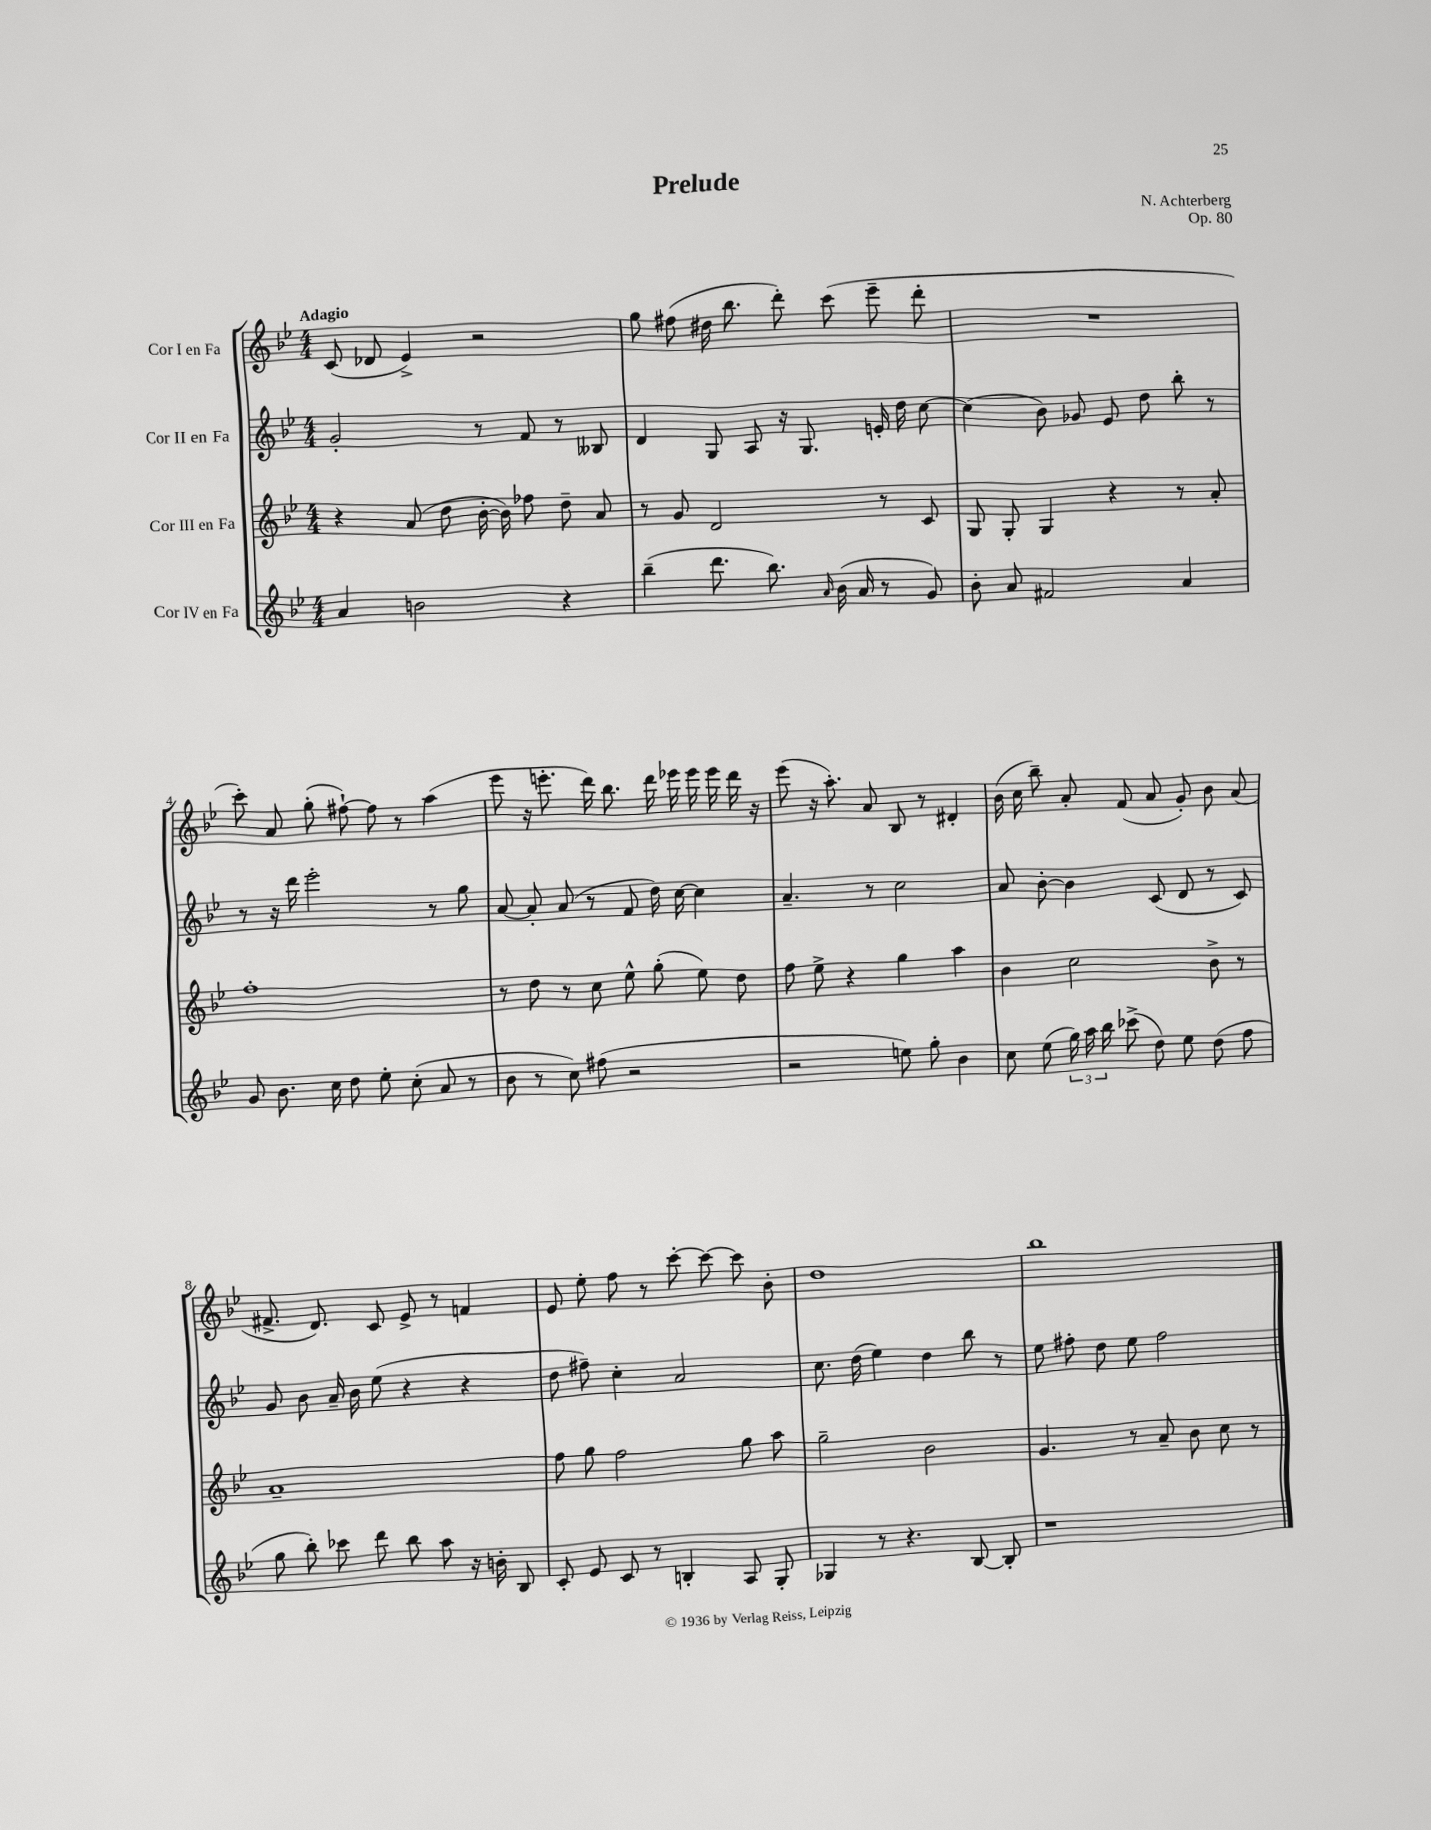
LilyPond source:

\header { title = "Prelude" composer = "N. Achterberg" opus = "Op. 80" }
<<
\new StaffGroup <<
\new Staff = "s0" \with { instrumentName = "Cor I en Fa" } {
    \clef treble \key bes \major \numericTimeSignature \time 4/4 \tempo "Adagio"
    \autoBeamOff c'8( des'8 ees'4->) r2 |
    g''8 fis''8( dis''16 bes''8. d'''8-.) c'''8( ees'''8-- d'''8-. |
    R1 |
    c'''8-.) a'8 g''8-.( fis''8~-!) fis''8 r8 a''4( |
    ees'''8 r16 e'''8.-. d'''16) bes''8. d'''16 ees'''16 ees'''16 ees'''16 d'''16 r16 |
    ees'''8( r16 a''8.-.) a'8 bes8 r8 dis'4-. |
    bes'16( c''16 bes''8--) a'8-. f'8( a'8 g'8-.) bes'8 a'8( |
    fis'8.-> d'8.) c'8 ees'8-> r8 f'4 |
    ees'8 ees''8-. f''8 r8 c'''8~-. c'''8~ c'''8 bes'8-. |
    d''1 |
    bes''1 \bar "|." |
}
\new Staff = "s1" \with { instrumentName = "Cor II en Fa" } {
    \clef treble \key bes \major \numericTimeSignature \time 4/4
    \autoBeamOff g'2-. r8 f'8 r8 beses8 |
    d'4 g8 a8 r16 g8. e'16-. d''16 c''8~ |
    c''4( bes'8) ges'8 ees'8 d''8 bes''8-. r8 |
    r8 r16 d'''16 ees'''2-. r8 g''8 |
    a'8~ a'8-. a'8( r8 f'8 d''16) c''16~ c''4 |
    a'4.-- r8 c''2 |
    a'8 bes'8~-. bes'4 c'8( d'8 r8 c'8) |
    g'8 bes'8 a'16-- bes'16 ees''8( r4 r4 |
    d''8 fis''8--) c''4-. a'2 |
    c''8. d''16( ees''4) d''4 bes''8 r8 |
    ees''8 fis''8-. d''8 ees''8 fis''2 \bar "|." |
}
\new Staff = "s2" \with { instrumentName = "Cor III en Fa" } {
    \clef treble \key bes \major \numericTimeSignature \time 4/4
    \autoBeamOff r4 a'8( d''8 bes'16~-. bes'16) fes''8 d''8-- a'8 |
    r8 g'8 d'2 r8 c'8 |
    g8 g8-. g4 r4 r8 a'8-. |
    f''1-. |
    r8 d''8 r8 c''8 ees''8-^ g''8-.( ees''8) d''8 |
    f''8 ees''8-> r4 g''4 a''4 |
    bes'4 c''2 bes'8-> r8 |
    a'1-- |
    f''8 g''8 f''2 g''8 a''8 |
    g''2-- bes'2 |
    g'4. r8 a'8-- bes'8 c''8 r8 \bar "|." |
}
\new Staff = "s3" \with { instrumentName = "Cor IV en Fa" } {
    \clef treble \key bes \major \numericTimeSignature \time 4/4
    \autoBeamOff a'4 b'2 r4 |
    bes''4--( d'''8. bes''8.) \grace { a'16 } bes'16( a'16 r8 g'8) |
    bes'8-. a'8 fis'2 a'4 |
    g'8 bes'8. c''16 d''8 ees''8-. c''8-.( a'8 r8 |
    bes'8 r8 c''8) fis''8( r2 |
    r2 e''8) g''8-. bes'4 |
    c''8 ees''8( \tuplet 3/2 { g''16) a''16 bes''16 } ces'''8->( d''8) ees''8 d''8( f''8 |
    g''8 bes''8-.) ces'''8 d'''8 bes''8 a''8 r16 b'16-. bes8 |
    c'8-. ees'8 c'8 r8 b4-. a8 g8-. |
    ges4 r8 r4. bes8~ bes8-. |
    r1 \bar "|." |
}
>>
>>
